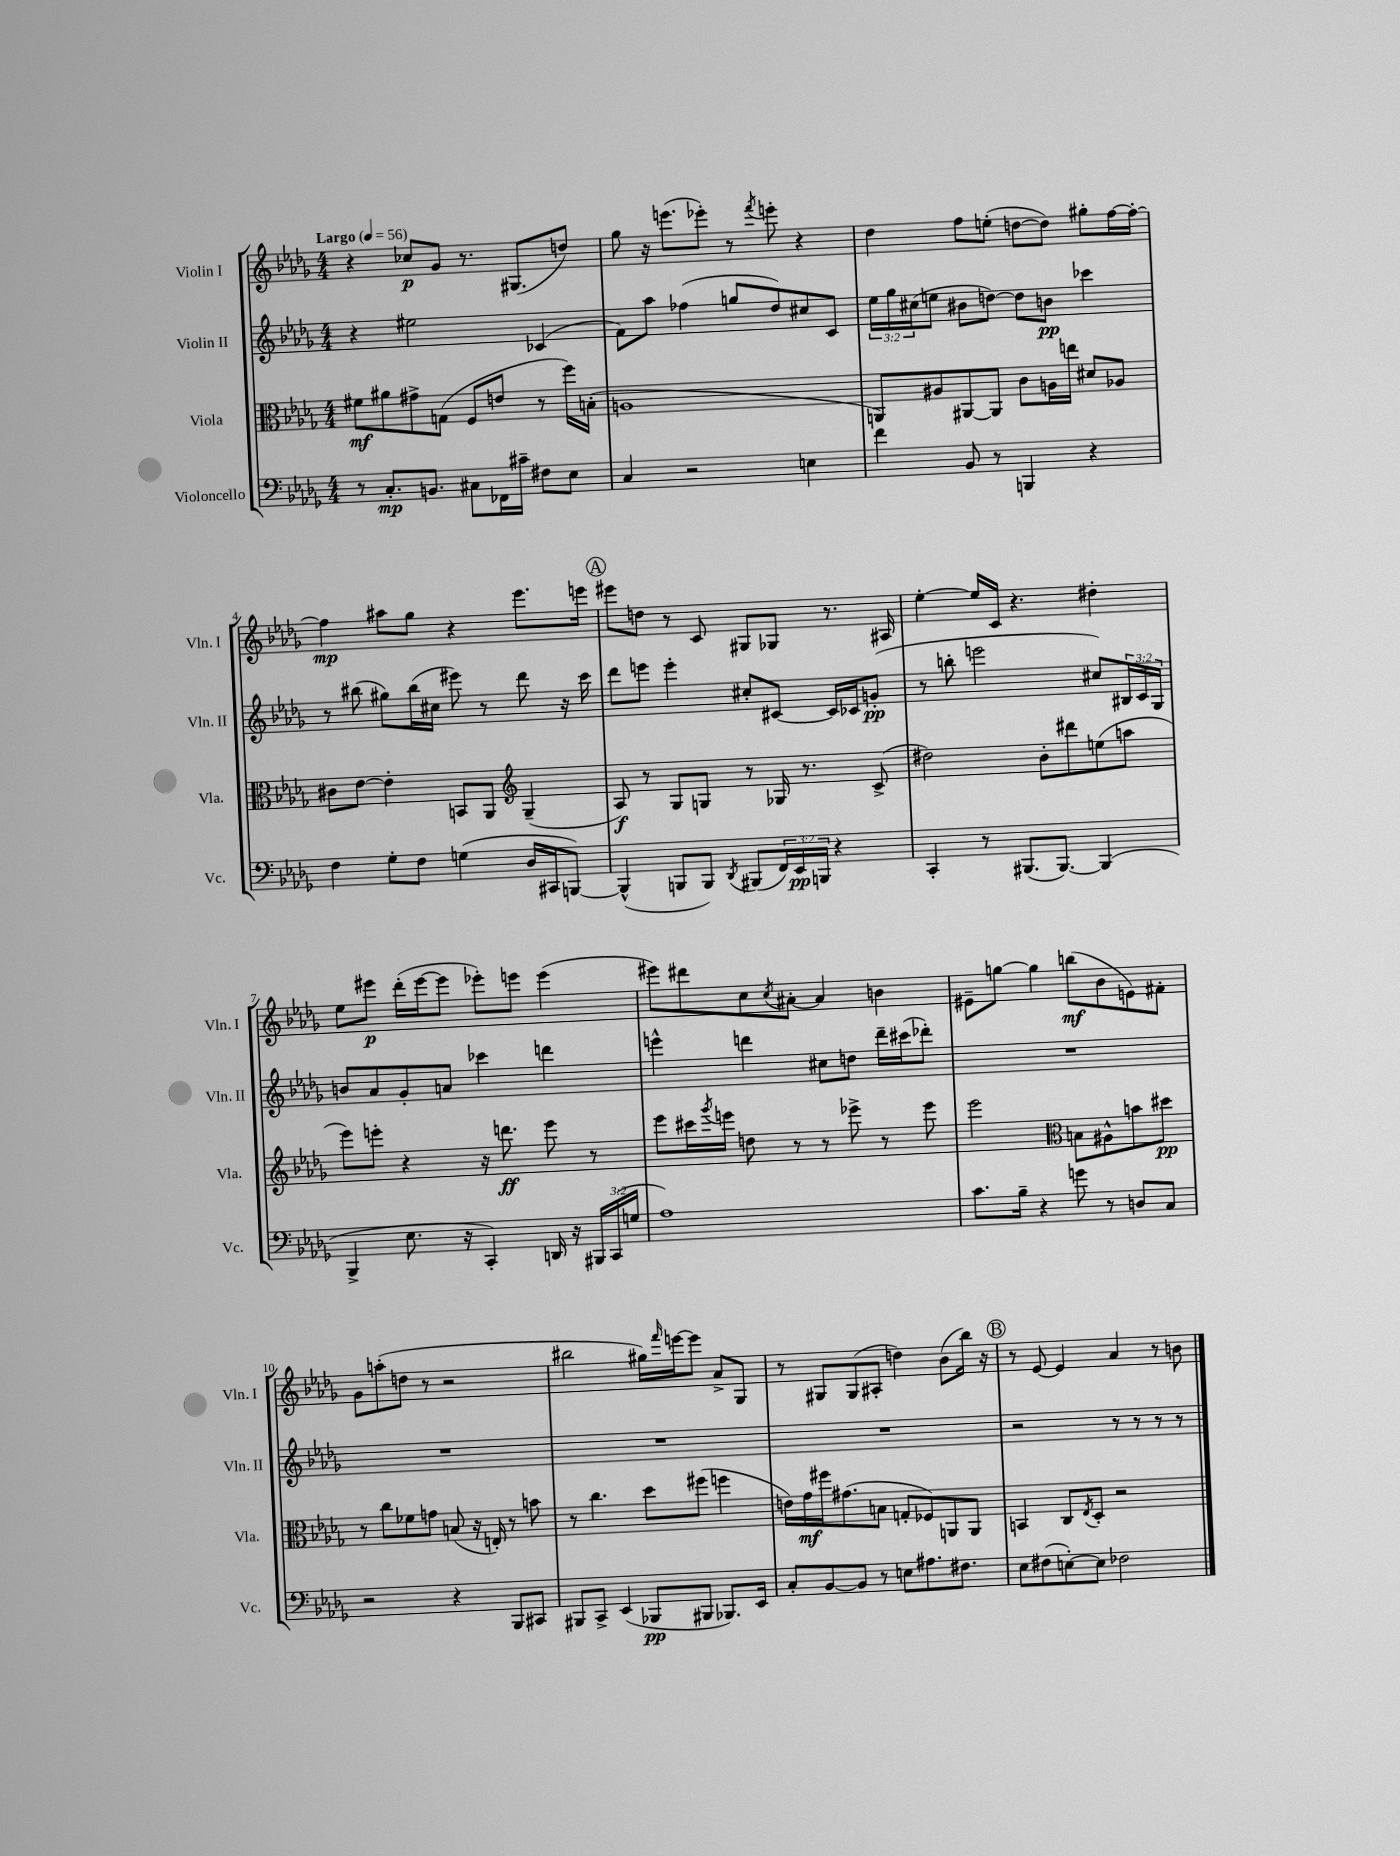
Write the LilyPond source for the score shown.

<<
\new StaffGroup <<
\new Staff = "s0" \with { instrumentName = "Violin I" shortInstrumentName = "Vln. I" } {
    \clef treble \key des \major \numericTimeSignature \time 4/4 \tempo "Largo" 4 = 56
    r4 ces''8\p ges'8 r8. gis8.( d''8) |
    ges''8 r16 e'''8.( ees'''8-.) r8 \acciaccatura { f'''8 } e'''8-. r4 |
    des''4 f''8 e''8-.( d''8~ d''8) gis''8-. f''16~ f''16~-. |
    f''4\mp ais''8 ges''8 r4 ees'''8. e'''16 |
    \mark \markup { \circle "A" } eis'''8 d''8 r8 c'8 gis8 ges8 r8. ais16 |
    ees''4~-. ees''16 c'16 r4. dis''4-. |
    ees''8 eis'''8\p des'''16-.( eis'''16~ eis'''8 ees'''8-.) e'''8 e'''4( |
    eis'''8) dis'''8 c''8 \acciaccatura { c''8 } ais'8~-. ais'4 b'4 |
    eis'8-- g''8~ g''4 b''8\mf( bes'8 e'8) fis'8-. |
    ges'8 a''8-.( d''8 r8 r2 |
    bis''2 gis''16) \grace { f'''16 } e'''16~ e'''8 aes'8-> ges8 |
    r8 gis8 gis8( ais8-. d''4) bes'8( bes''16) r16 |
    \mark \markup { \circle "B" } r8 ees'8~ ees'4 aes'4 r8 b'8 \bar "|." |
}
\new Staff = "s1" \with { instrumentName = "Violin II" shortInstrumentName = "Vln. II" } {
    \clef treble \key des \major \numericTimeSignature \time 4/4 \override Staff.TupletNumber.text = #tuplet-number::calc-fraction-text
    r4 eis''2 ces'4( |
    f'8) aes''8 fes''4( g''8 des''8) cis''8 c'8 |
    \tuplet 3/2 { ees''16 ges''16 cis''16( } e''8 bis'8 d''8~) d''8 b'8\pp ces'''4 |
    r8 bis''8( gis''8) bis''16( cis''16 eis'''8) r8 des'''8 r16 c'''16 |
    \mark \markup { \circle "A" } des'''8 e'''8 e'''4-. cis''8-. cis'8~ cis'16 ces'16 g'8-.\pp( |
    r8 b''8-. e'''2 cis''8) \tuplet 3/2 { bis16 c'16 ges16 } |
    b'8 aes'8 ges'8-. a'8 ces'''4 d'''4 |
    e'''4-^ d'''4 cis''8 d''8 d'''16-- cis'''16( des'''8-.) |
    R1 |
    R1 |
    R1 |
    R1 |
    \mark \markup { \circle "B" } r2 r8 r8 r8 r8 \bar "|." |
}
\new Staff = "s2" \with { instrumentName = "Viola" shortInstrumentName = "Vla." } {
    \clef alto \key des \major \numericTimeSignature \time 4/4
    fis'8\mf ais'8 gis'8-> g8( f8 e'8 r8 f''16) b16-.( |
    a1 |
    a,8) ais8 ais,8~ ais,8 c'8 a16 e''16 dis'8 aes8 |
    cis'8 ees'8~ ees'4-. b,8 aes,8 \clef treble ges4--( |
    \mark \markup { \circle "A" } aes8\f) r8 ges8 g8 r8 ges16 r8. c'8->( |
    dis''2) bes'8-. dis'''8 e''8( a''8 |
    ees'''8) e'''8-. r4 r16 d'''8.\ff e'''8 r8 |
    ees'''8 cis'''16 \acciaccatura { ges'''8 } e'''16 d''8 r8 r8 ees'''8-> r8 ees'''8 |
    ees'''2 \clef alto b8 ais8-^ b'8 dis''8\pp |
    r8 c''8 fes'8 g'8 b8( r16 e16-.) r8 b'8 |
    r8 c''4. des''8 fis''8( f''4 |
    e'16) ges'16\mf fis''16 gis'8.( b8 g8-. fes8) a,8 a,8 |
    \mark \markup { \circle "B" } b,4 c8 \acciaccatura { ees8 } des8-. r2 \bar "|." |
}
\new Staff = "s3" \with { instrumentName = "Violoncello" shortInstrumentName = "Vc." } {
    \clef bass \key des \major \numericTimeSignature \time 4/4 \override Staff.TupletNumber.text = #tuplet-number::calc-fraction-text
    r8 c8.-.\mp b,8. cis8 fes,16 cis'16-- fis8 ees8 |
    c4 r2 e4 |
    f'4 bes,8 r8 b,,4 r4 |
    f4 ges8-. f8 g4( des16 cis,16 b,,8~) |
    \mark \markup { \circle "A" } b,,4-^( b,,8 b,,8) \acciaccatura { des,8 } bis,,8( \tuplet 3/2 { f,16) ees,16\pp b,,16 } r4 |
    c,4-. r8 bis,,8.( bis,,8.~) bis,,4( |
    bes,,4-> ees8. r16 c,4-.) d,16 r16 \tuplet 3/2 { bis,,16 c,16( g16 } |
    aes1) |
    c'8. bes16-- r4 g'8 r8 d8 c8 |
    r2 r4 bes,,8 cis,8 |
    bis,,8 c,8-> ees,4( bes,,8\pp bis,,8 bes,,8.) ees,16 |
    c8-. bes,8~ bes,8 r8 e8 ais8. fis8. |
    \mark \markup { \circle "B" } ees8 fis8( e8~-.) e8 fes2 \bar "|." |
}
>>
>>
